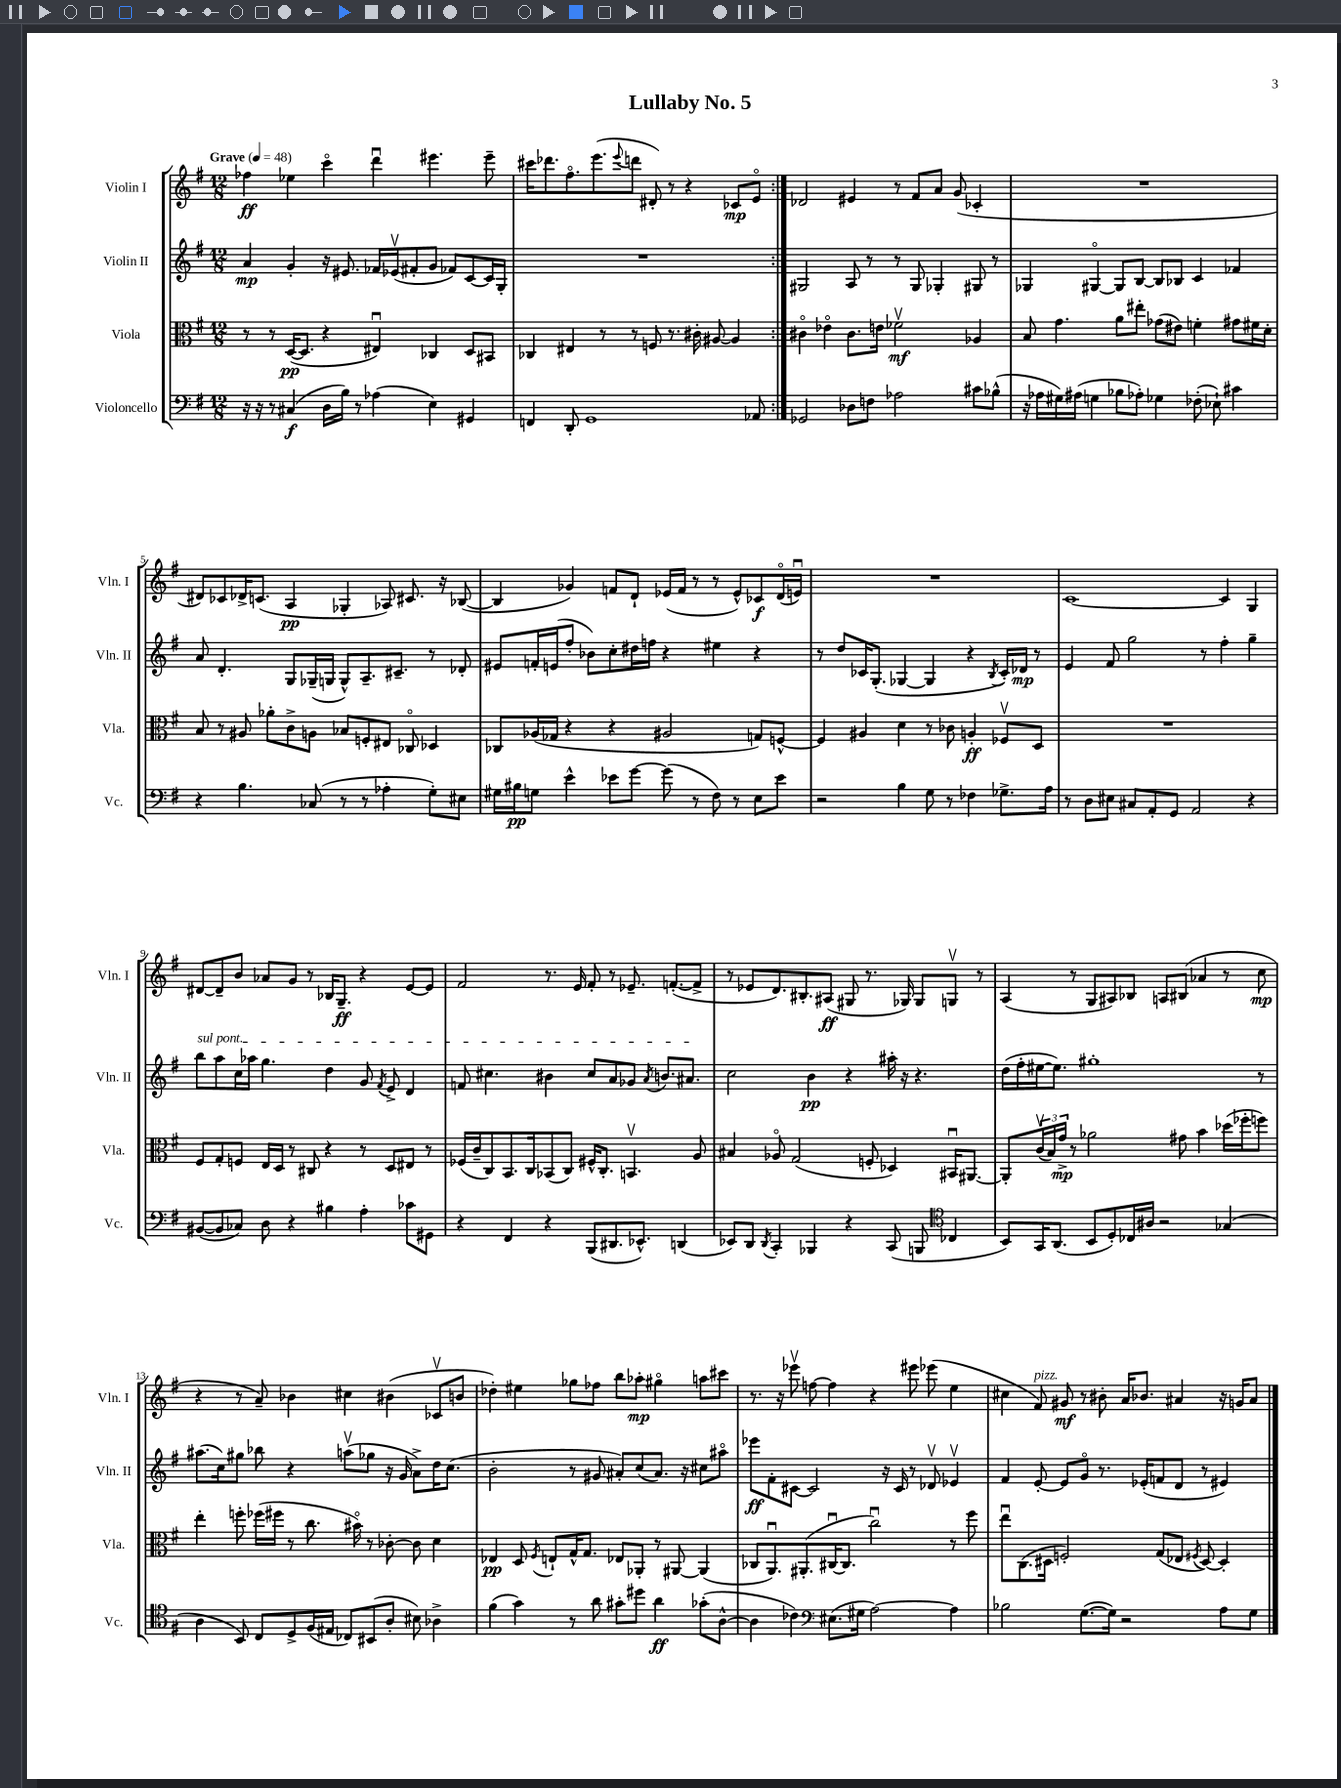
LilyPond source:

\header { title = "Lullaby No. 5" }
<<
\new StaffGroup <<
\new Staff = "s0" \with { instrumentName = "Violin I" shortInstrumentName = "Vln. I" } {
    \clef treble \key g \major \numericTimeSignature \time 12/8 \tempo "Grave" 4 = 48
    \repeat volta 2 { fes''4\ff ees''4 c'''4\flageolet d'''4\downbow eis'''4. eis'''8-- |
    cis'''16 des'''8. fis''8.\flageolet e'''8.( \appoggiatura { e'''8 } d'''8 dis'8-.) r8 r4 ces'8\mp e'8\flageolet | }
    des'2 eis'4 r8 fis'8 a'8 g'8( ces'4-. |
    R1. |
    dis'8) ces'8 des'16-> c'8.( a4\pp ges4-. aes8) cis'8. r16 bes8~( |
    bes4 ges'4) f'8 d'8-! ees'16( f'16 r8 r8 ees'8-^) ces'8\f d'16\flageolet( e'16\downbow) |
    R1. |
    c'1~ c'4 g4 |
    dis'8~ dis'8-- b'8 aes'8 g'8 r8 bes16 g8.--\ff r4 e'8~ e'8 |
    fis'2 r8. e'16 fis'8-. r8 ees'8.-- f'8.~-.( f'8-> |
    r8 ees'8 d'8.) bis8.-. ais8\ff( gis8 r8. ges16) ges8 g8\upbow r8 |
    a4( r8 g8 ais8) bes8 a8 bis8( aes'4 r8 c''8\mp |
    r4 r8 a'8--) bes'4 cis''4 bis'4( ces'8\upbow b'8 |
    des''4-.) eis''4 ges''8 fes''8 b''8 aes''8-.\mp gis''4\flageolet a''8 cis'''8 |
    r8. r16 ees'''8\upbow f''8~ f''4 r4 eis'''8 ees'''8( e''4 |
    cis''4 fis'8^\markup { \italic "pizz." }) gis'8\mf r8 bis'8-. a'16 bes'8. ais'4 r16 g'16 ais'8 \bar "|." |
}
\new Staff = "s1" \with { instrumentName = "Violin II" shortInstrumentName = "Vln. II" } {
    \clef treble \key g \major \numericTimeSignature \time 12/8
    \repeat volta 2 { a'4\mp g'4-. r16 eis'8. fes'16 ees'16\upbow( fis'8-. g'8 fes'8) c'8~ c'16 g16-. |
    R1. | }
    gis2 a8 r8 r8 gis8 ges4-. gis8 r8 |
    ges4 gis4~\flageolet gis8 b8~ b8 bes8 c'4 fes'4 |
    a'8 d'4.-. g8 ges16--( g16 g8-^) a8.-- cis'8.-- r8 des'8-. |
    eis'8 f'16-. e'16( fis''8-. bes'8) c''8-. dis''16 f''16 r4 eis''4 r4 |
    r8 d''8 ces'16 g8.-.( ges4~ ges4 r4 \acciaccatura { b8 } ces'16-.) des'16\mp r8 |
    e'4 fis'8 g''2 r8 fis''4-. g''4-- |
    \once \override TextSpanner.bound-details.left.text = \markup { \italic "sul pont." } b''8\startTextSpan a''8 c''16 aes''16 g''4. d''4 g'8 \acciaccatura { fis'8 } e'8-> d'4 |
    f'8 cis''4. bis'4 cis''8 a'8 ges'8 \acciaccatura { a'8 } b'8. ais'8.\stopTextSpan |
    c''2 b'4\pp r4 ais''16-. r16 r4. |
    d''16( fis''16-. eis''16~ eis''8.) gis''1-. r8 |
    ais''8.( c''16) gis''8 bes''8 r4 a''8\upbow( ges''8 r16 g'16 a'8->) d''16 c''8.( |
    b'2-. r8 gis'8 ais'8-.) c''8( ais'8.) r16 cis''8 ais''8\flageolet |
    ees'''8\ff fis'8-. cis'8~ cis'2 r16 cis'16 r8 des'8\upbow ees'4\upbow |
    fis'4 e'8~-. e'8 g'8\flageolet r8. ees'16-.( f'8 d'8 r8 eis'4) \bar "|." |
}
\new Staff = "s2" \with { instrumentName = "Viola" shortInstrumentName = "Vla." } {
    \clef alto \key g \major \numericTimeSignature \time 12/8
    \repeat volta 2 { r8 r8 d16~\pp( d8. r4 eis4\downbow) ces4 d8 bis,8 |
    ces4 eis4 r8 r8 f8 r8. cis'16-. ais8~ ais4 | }
    cis'4\flageolet ees'4\flageolet cis'8. e'16 fes'2\upbow\mf aes4 |
    b8 g'4. a'8 eis''8-. ges'8( eis'8) f'4-. gis'8 fis'16 d'16-. |
    b8 r8 ais8 aes'8-. c'8-> a8 bes8 f8-. eis8 ces8\flageolet des4 |
    ces8 aes16( ges16 r4 r4 ais2 g8) f8~-^ |
    f4 ais4 d'4 r8 ces'8 a4-.\ff fes8\upbow d8 |
    R1. |
    fis8 g8-. f8 e16 d16 r8 cis8 r4 r8 d8 eis8 r8 |
    fes16( c'16-- c8) b,8. c16 bes,8( c8) fis16-^ c8.-. b,4.\upbow a8 |
    bis4 aes8\flageolet g2( f8-. des4) bis,16\downbow ais,8.~ |
    ais,8-. \tuplet 3/2 { c'16\upbow( b16) g'16->\mp } r8 aes'2 gis'8 b'4 des''16( fes''16-. f''8) |
    e''4-. f''8-. fes''16( fis''16 r8 c''8. bis'16\flageolet) r8 ces'8~-. ces'8 d'4 |
    ees4\pp d8 \acciaccatura { fis8 } e8-! g16-^ g8. ees8 aes,8-. r8 ais,8~ ais,4( |
    ces8 a,8.\downbow) ais,8.-.( cis16~\downbow cis8. c''2\downbow) r8 fis''8 |
    e''8\downbow c8.( dis16 f2-.) g8( ees8 \acciaccatura { fis8 } dis8~) dis4-. \bar "|." |
}
\new Staff = "s3" \with { instrumentName = "Violoncello" shortInstrumentName = "Vc." } {
    \clef bass \key g \major \numericTimeSignature \time 12/8
    \repeat volta 2 { r16 r16 r8 cis4\f( d16 b16) r8 aes4( e4) gis,4 |
    f,4 d,8-. g,1 aes,8 | }
    ges,2 des8 f8 aes2 cis'8 bes8-^( |
    r16 aes16 gis16) ais16( g4 bes8 aes8-.) ges4 fes8-.( ees8-!) cis'4 |
    r4 b4. ces8( r8 r8 aes4-. g8-.) eis8 |
    gis16 bis16\pp g8 e'4-^ ees'8 g'8~ g'8( r8 fis8) r8 e8 ees'8 |
    r2 b4 g8 r8 fes4 ges8.-> a16 |
    r8 d8 eis8 cis8 a,8-. g,8 a,2 r4 |
    bis,8~( bis,8 ces8) d8 r4 bis4 a4-. ces'8 gis,8 |
    r4 fis,4 r4 b,,8( dis,8. ees,8.-^) d,4( |
    ees,8) d,8 \acciaccatura { d,8 } c,4-. bes,,4 r4 c,8( b,,8 \clef tenor ces4 |
    b,8) g,16 a,8.( b,8 d8-.) ces16 ais16 r2 ges4( |
    a4 b,8) c8 d8-> fis16( eis16 ces8) bis,8( a8-. bis8) aes4-> |
    fis'4( g'4) r8 a'8 gis'8-. dis''8 a'4\ff ges'8-.( a8~-^ |
    a4 ces'4) \clef bass eis8.( gis16 a2~) a4 |
    bes2 g8.~( g16) r2 a8 g8 \bar "|." |
}
>>
>>
